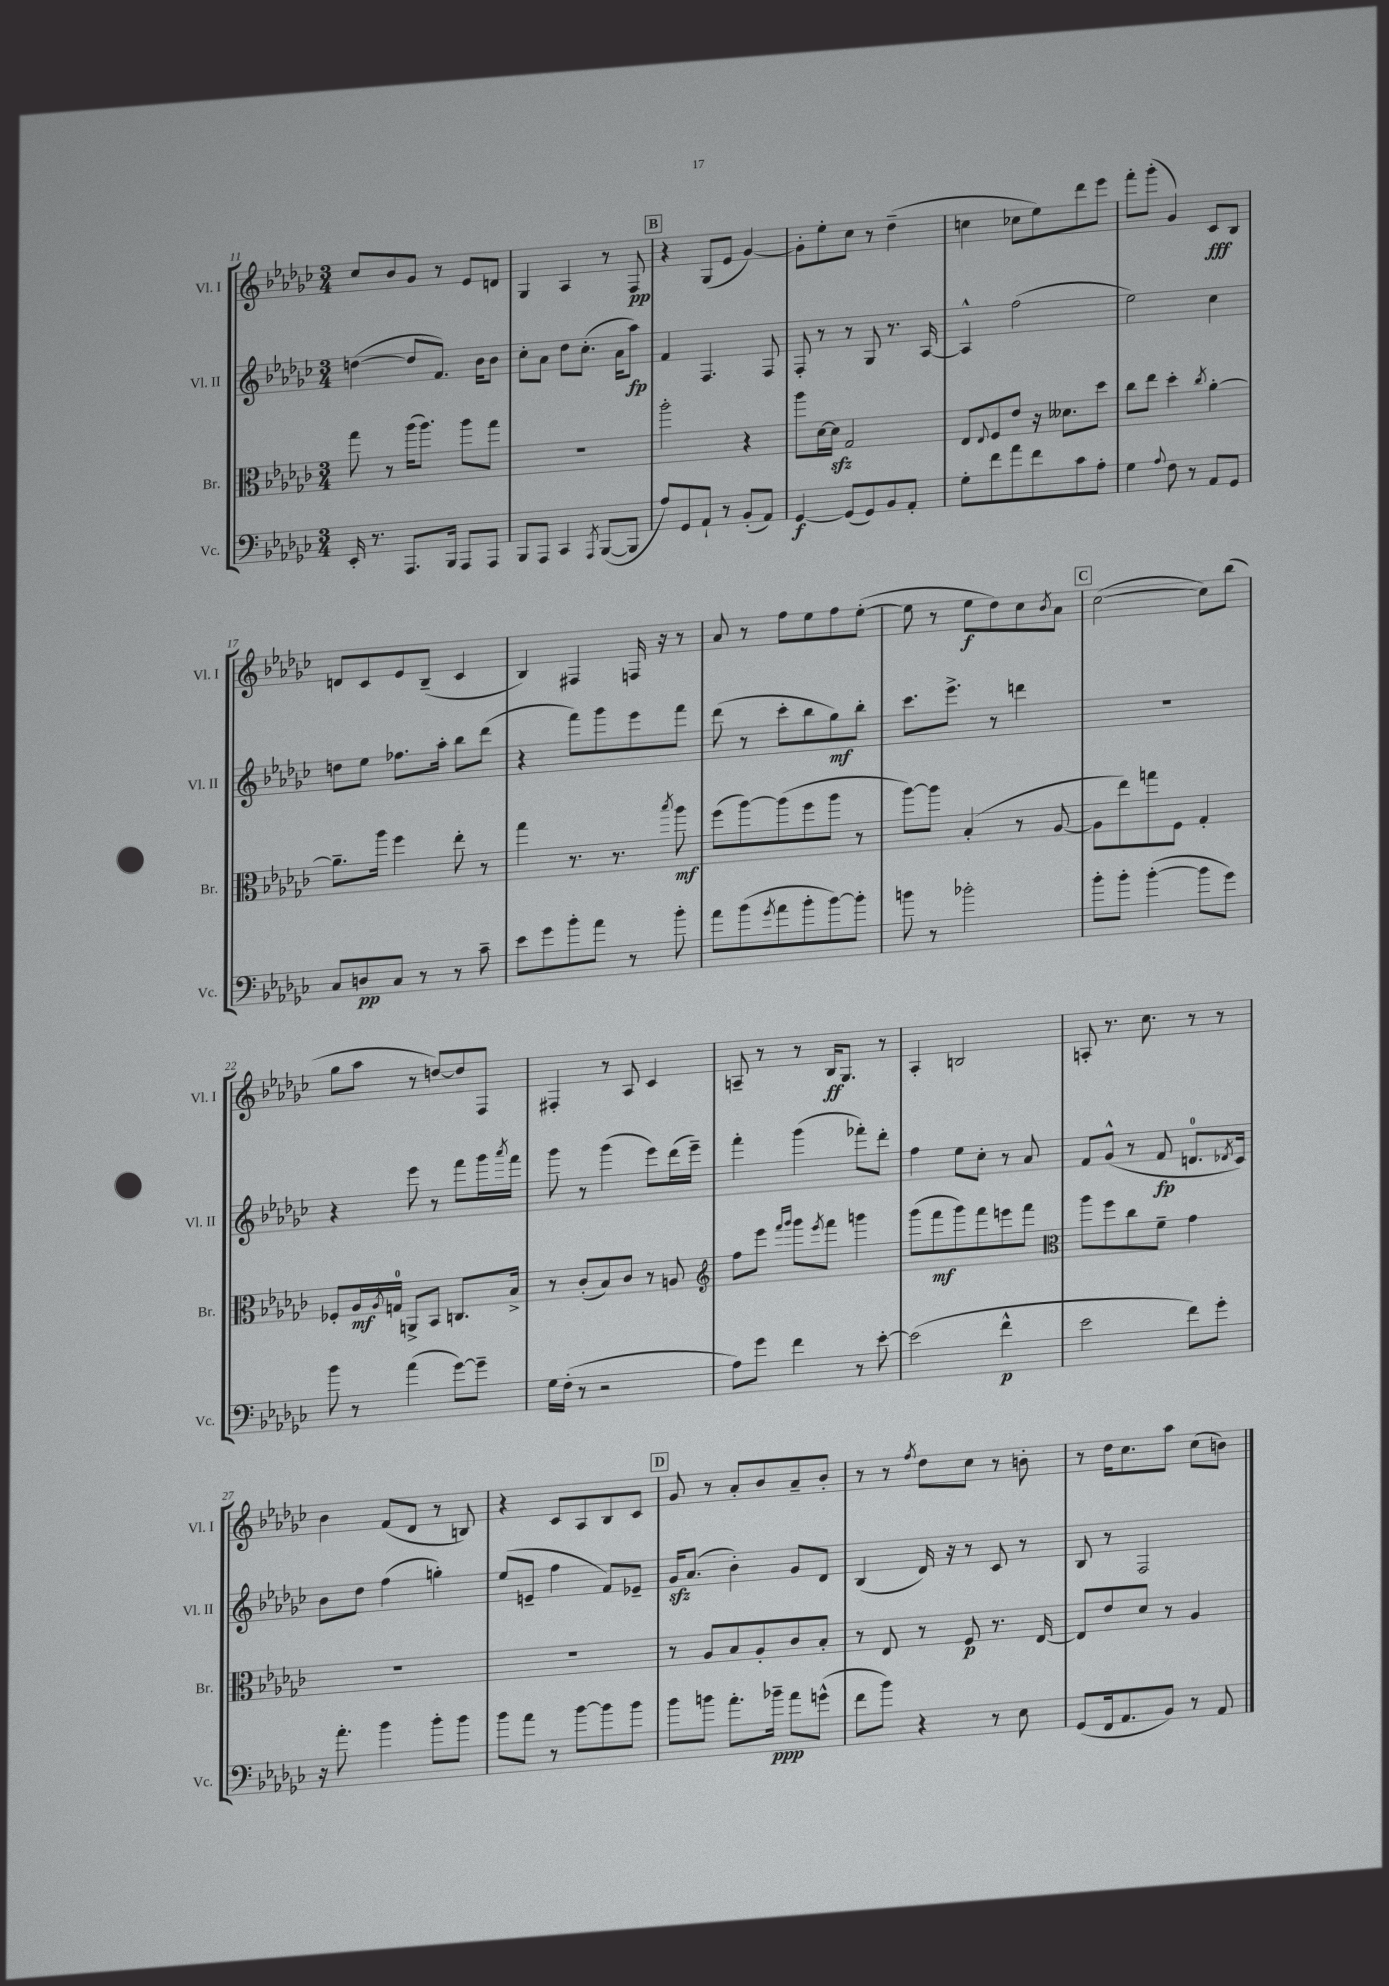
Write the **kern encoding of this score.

**kern	**dynam	**kern	**dynam	**kern	**dynam	**kern	**dynam
*part4	*part4	*part3	*part3	*part2	*part2	*part1	*part1
*staff4	*staff4	*staff3	*staff3	*staff2	*staff2	*staff1	*staff1
*I"Vc.	*	*I"Br.	*	*I"Vl. II	*	*I"Vl. I	*
*I'Vc.	*	*I'Br.	*	*I'Vl. II	*	*I'Vl. I	*
*clefF4	*	*clefC3	*	*clefG2	*	*clefG2	*
*k[b-e-a-d-g-c-]	*	*k[b-e-a-d-g-c-]	*	*k[b-e-a-d-g-c-]	*	*k[b-e-a-d-g-c-]	*
*M3/4	*	*M3/4	*	*M3/4	*	*M3/4	*
=11	=11	=11	=11	=11	=11	=11	=11
16EE-'/	.	8gg-\	.	([4ddn\	.	8cc-/L	.
8.r	.	.	.	.	.	.	.
.	.	8r	.	.	.	8b-/	.
8.AAA-/L	.	(16aa-\KL	.	8dd/L]	.	8g-/J	.
.	.	8.aa-\J)	.	.	.	.	.
.	.	.	.	8.f/J)	.	8r	.
16BBB-/Jk	.	.	.	.	.	.	.
8AAA-/L	.	8aa-\L	.	.	.	8e-/L	.
.	.	.	.	16b-\KL	.	.	.
8AAA-/J	.	8gg-\J	.	8b-\J	.	8dn/J	.
=12	=12	=12	=12	=12	=12	=12	=12
8BBB-/L	.	2.r	.	8cc-'\L	.	4G-/	.
8AAA-/J	.	.	.	8a-\J	.	.	.
4CC-/	.	.	.	8dd-\L	.	4A-/	.
.	.	.	.	(8.cc-'\J	.	.	.
8qAAA-/	.	.	.	.	.	.	.
([8BBB-/L	.	.	.	.	.	8r	.
.	.	.	.	16a-\KL	.	.	.
8BBB-/J]	.	.	.	8aa-\J)	fp	8F/	pp
!!LO:REH:place=s1:t=B
=13	=13	=13	=13	=13	=13	=13	=13
8A-/L)	.	2aa-'\	.	4f/	.	4r	.
8GG-/	.	.	.	.	.	.	.
8AA-`/J	.	.	.	4.F/	.	(8G-/L	.
8r	.	.	.	.	.	8e-/J	.
(8BB-'/L	.	4r	.	.	.	[4g-/)	.
8AA-/J)	.	.	.	8F/	.	.	.
=14	=14	=14	=14	=14	=14	=14	=14
[4GG-/	f	8aa-\L	.	8F'/	.	8g-'\L]	.
.	.	[16d-\L	.	8r	.	8ee-'\	.
.	.	16d-zz\JJ]	.	.	.	.	.
(8GG-/L]	.	2G-/	.	8r	.	8cc-\J	.
8GG-/)	.	.	.	8G-/	.	8r	.
8BB-/	.	.	.	8.r	.	(4dd-~\	.
8AA-'/J	.	.	.	.	.	.	.
.	.	.	.	[16A-/	.	.	.
=15	=15	=15	=15	=15	=15	=15	=15
8G-'\L	.	8E-/L	.	4A-^^/]	.	4ccn\	.
.	.	8qqE-/	.	.	.	.	.
8f\	.	8F/	.	.	.	.	.
8a-\	.	8e-/J	.	(2ff\	.	8cc-X\L	.
8f\	.	16r	.	.	.	8ee-\)	.
.	.	8.d--X\L	.	.	.	.	.
8c-\	.	.	.	.	.	8ddd-\	.
8A-'\J	.	8dd-\J	.	.	.	8eee-\J	.
=16	=16	=16	=16	=16	=16	=16	=16
4G-\	.	8cc-\L	.	2ee-\)	.	8fff'\L	.
.	.	8ee-\J	.	.	.	(8ggg-'\J	.
8qqA-/	.	.	.	.	.	.	.
8F\	.	4dd-'\	.	.	.	4g-/)	.
8r	.	.	.	.	.	.	.
.	.	8qcc-/	.	.	.	.	.
8AA-/L	.	[4a-'\	.	4cc-\	.	8c-/L	fff
8GG-/J	.	.	.	.	.	8B-/J	.
!!LO:LB:g=z
=17	=17	=17	=17	=17	=17	=17	=17
8C-/L	.	8.a-~\L]	.	8ddn\L	.	8dn/L	.
8Dn/	pp	.	.	8ee-\J	.	8c-/	.
.	.	16aa-\Jk	.	.	.	.	.
8C-/J	.	4ff\	.	8.ff-X\L	.	8e-/	.
8r	.	.	.	.	.	(8B-~/J	.
.	.	.	.	16aa-'\Jk	.	.	.
8r	.	8ee-'\	.	8bb-\L	.	4c-/	.
8c-~\	.	8r	.	(8ddd-\J	.	.	.
=18	=18	=18	=18	=18	=18	=18	=18
8e-\L	.	4gg-\	.	4r	.	4B-/)	.
8g-\	.	.	.	.	.	.	.
8b-'\	.	8.r	.	8fff\L)	.	4F#X/	.
8a-\J	.	.	.	8ggg-\	.	.	.
.	.	8.r	.	.	.	.	.
8r	.	.	.	8eee-\	.	16Fn/	.
.	.	.	.	.	.	16r	.
.	.	8qbb-/	.	.	.	.	.
8b-'\	.	8aa-\	mf	8fff\J	.	8r	.
=19	=19	=19	=19	=19	=19	=19	=19
8a-\L	.	(8ff\L	.	(8ddd-\	.	8a-/	.
(8b-\	.	[8aa-\)	.	8r	.	8r	.
8qg-/	.	.	.	.	.	.	.
8a-\	.	(8aa-\]	.	8ccc-'\L	.	8ff\L	.
8b-'\	.	8ff\	.	8bb-\	.	8ee-\	.
[8b-\)	.	8aa-\J	.	8gg-\)	mf	8ff\	.
8b-'\J]	.	8r	.	8bb-'\J	.	([8ee-'\J	.
=20	=20	=20	=20	=20	=20	=20	=20
8bn\	.	[8aa-\L)	.	8.ccc-\L	.	8ee-\]	.
8r	.	8aa-\J]	.	.	.	8r	.
.	.	.	.	8.eee-^\J	.	.	.
2b-X'\	.	(4B-'/	.	.	.	8ee-\L	f
.	.	.	.	8r	.	8dd-\)	.
.	.	8r	.	4dddn\	.	8cc-\	.
.	.	.	.	.	.	8qb-/	.
.	.	[8A-/	.	.	.	8a-\J	.
!!LO:REH:place=s1:t=C
=21	=21	=21	=21	=21	=21	=21	=21
8b-'\L	.	8A-\L]	.	2.r	.	([2cc-\	.
8b-'\J	.	8ee-\)	.	.	.	.	.
([4b-'\	.	8ggn\	.	.	.	.	.
.	.	8F\J	.	.	.	.	.
8b-\L]	.	4G-'/	.	.	.	8cc-\L])	.
8g-\J)	.	.	.	.	.	(8bb-\J	.
!!LO:LB:g=z
=22	=22	=22	=22	=22	=22	=22	=22
8b-\	.	8F-X'/L	.	4r	.	8gg-\L	.
8r	.	16A-/L	mf	.	.	8aa-\J	.
.	.	8qA-/	.	.	.	.	.
.	.	16Gn/JJ	.	.	.	.	.
(4a-\	.	8AAn^/L	.	8eee-\	.	8r	.
.	.	8BB-/J	.	8r	.	[8ddn/L)	.
[8g-\L)	.	8.Cn/L	.	8fff\L	.	8dd/]	.
8g-~\J]	.	.	.	16ggg-\L	.	8F/J	.
.	.	.	.	8qaaa-/	.	.	.
.	.	16B-^/Jk	.	16fff\JJ	.	.	.
=23	=23	=23	=23	=23	=23	=23	=23
16G-\LL	.	8r	.	8ggg-\	.	4F#X'/	.
(16F'\JJ	.	.	.	.	.	.	.
8r	.	(8c-'/L	.	8r	.	.	.
2r	.	8B-/)	.	(4ggg-\	.	8r	.
.	.	8c-/J	.	.	.	8A-/	.
.	.	8r	.	8eee-\L)	.	4c-/	.
.	.	8An/	.	(16ddd-\L	.	.	.
.	.	.	.	16eee-~\JJ)	.	.	.
=24	=24	=24	=24	=24	=24	=24	=24
*	*	*clefG2	*	*	*	*	*
8A-\L)	.	8ff\L	.	4fff'\	.	8An~/	.
8g-\J	.	8eee-\J	.	.	.	8r	.
.	.	16qqfff/LL	.	.	.	.	.
.	.	16qqggg-/JJ	.	.	.	.	.
4f\	.	8ggg-\L	.	(4ggg-\	.	8r	.
.	.	8qeee-/	.	.	.	.	.
.	.	8fff\J	.	.	.	16B-/KL	ff
.	.	.	.	.	.	8.G-/J	.
8r	.	4gggn\	.	8fff-X'\L)	.	.	.
[8e-'\	.	.	.	8ddd-'\J	.	8r	.
=25	=25	=25	=25	=25	=25	=25	=25
(2e-\]	.	(8ggg-\L	.	4ff\	.	4A-'/	.
.	.	8fff\	mf	.	.	.	.
.	.	8ggg-\)	.	8ee-\L	.	2Bn/	.
.	.	8fff\	.	8cc-'\J	.	.	.
4f^^\	p	8eeen\	.	8r	.	.	.
.	.	8fff\J	.	8a-/	.	.	.
=26	=26	=26	=26	=26	=26	=26	=26
*	*	*clefC3	*	*	*	*	*
2e-\	.	8aa-\L	.	8f/L	.	8An'/	.
.	.	8ff\	.	(8g-^^/J	.	8.r	.
.	.	8cc-\	.	8r	.	.	.
.	.	.	.	.	.	8.cc-\	.
.	.	8f~\J	.	8f/	fp	.	.
8f\L)	.	4g-\	.	8.dn/L	.	8r	.
8g-'\J	.	.	.	.	.	8r	.
.	.	.	.	8qd-X/	.	.	.
.	.	.	.	16c-/Jk)	.	.	.
!!LO:LB:g=z
=27	=27	=27	=27	=27	=27	=27	=27
16r	.	2.r	.	8b-\L	.	4b-\	.
8.a-'\	.	.	.	.	.	.	.
.	.	.	.	8dd-\J	.	.	.
4b-\	.	.	.	(4ff\	.	(8f/L	.
.	.	.	.	.	.	8d-/J	.
8b-'\L	.	.	.	4ggn'\)	.	8r	.
8b-\J	.	.	.	.	.	8Bn/)	.
=28	=28	=28	=28	=28	=28	=28	=28
8b-\L	.	2.r	.	(8ee-/L	.	4r	.
8a-\J	.	.	.	8en~/J	.	.	.
8r	.	.	.	4ff\	.	8c-/L	.
[8b-\L	.	.	.	.	.	8A-/	.
8b-\]	.	.	.	8f/L)	.	8B-/	.
8b-\J	.	.	.	8e-X~/J	.	8c-/J	.
!!LO:REH:place=s1:t=D
=29	=29	=29	=29	=29	=29	=29	=29
8b-\L	.	8r	.	16g-zz/KL	.	8g-/	.
.	.	.	.	(8.a-/J	.	.	.
8bn\J	.	8A-/L	.	.	.	8r	.
8.a-'\L	.	8B-/	.	4b-'\)	.	8a-'/L	.
.	.	8A-'/	.	.	.	8b-/	.
16b-X~\Jk	ppp	.	.	.	.	.	.
8a-\L	.	8c-/	.	8g-/L	.	8a-~/	.
(8gn^^\J	.	8B-'/J	.	8d-/J	.	8b-'/J	.
=30	=30	=30	=30	=30	=30	=30	=30
8f\L	.	8r	.	(4B-/	.	8r	.
8b-\J)	.	8E-/	.	.	.	8r	.
.	.	.	.	.	.	8qff/	.
4r	.	8r	.	16d-/)	.	8dd-\L	.
.	.	.	.	16r	.	.	.
.	.	8F/	p	8r	.	8cc-\J	.
8r	.	8.r	.	8c-/	.	8r	.
8E-\	.	.	.	8r	.	8bn'\	.
.	.	[16E-/	.	.	.	.	.
=31	=31	=31	=31	=31	=31	=31	=31
(8GG-/L	.	8E-/L]	.	8B-/	.	8r	.
16FF/k	.	8e-/	.	8r	.	16dd-\KL	.
8.AA-/	.	.	.	.	.	8.cc-\	.
.	.	8d-/J	.	2F/	.	.	.
8BB-/J)	.	8r	.	.	.	8aa-\J	.
8r	.	4A-/	.	.	.	(8cc-\L	.
8AA-/	.	.	.	.	.	8bn\J)	.
==	==	==	==	==	==	==	==
*-	*-	*-	*-	*-	*-	*-	*-
